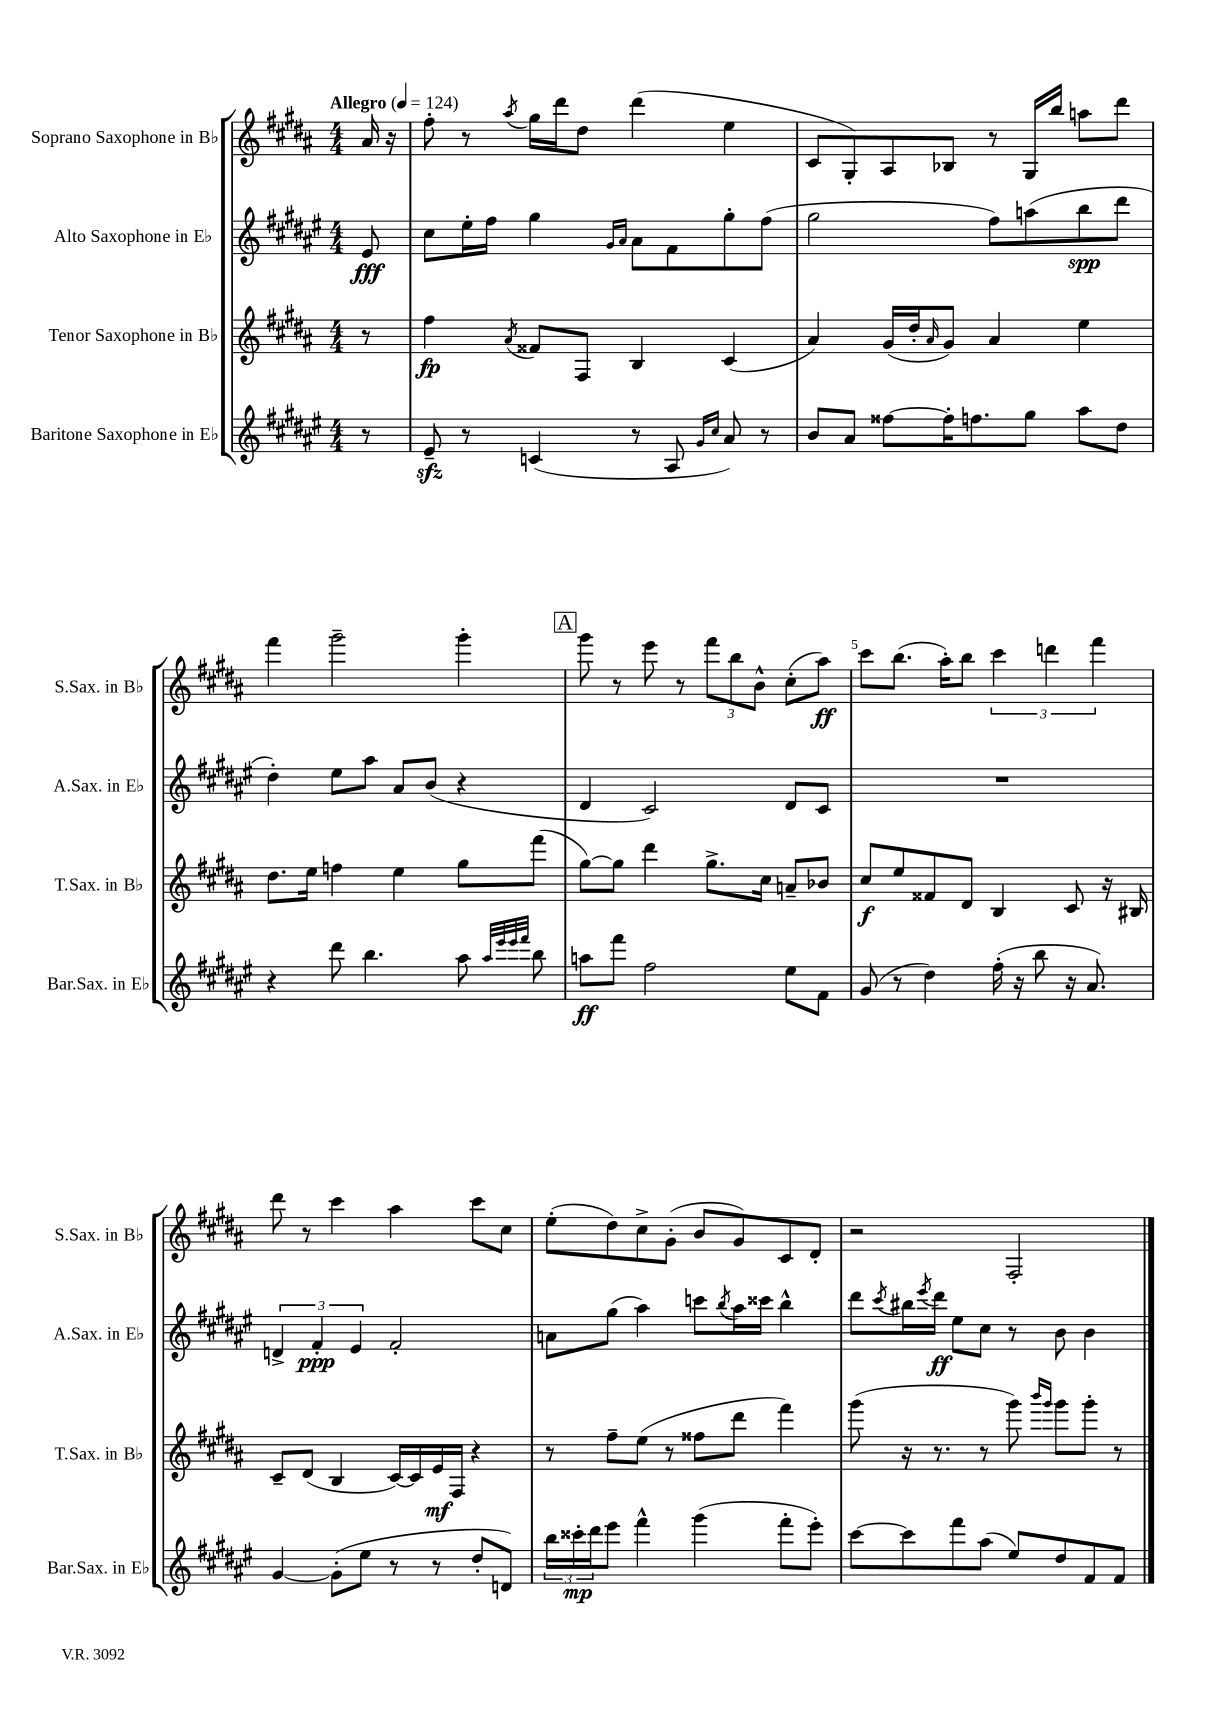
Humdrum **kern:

**kern	**kern	**kern	**kern
*staff4	*staff3	*staff2	*staff1
*clefG2	*clefG2	*clefG2	*clefG2
*k[f#c#g#d#a#e#]	*k[f#c#g#d#a#]	*k[f#c#g#d#a#e#]	*k[f#c#g#d#a#]
*M4/4	*M4/4	*M4/4	*M4/4
*MM124	*MM124	*MM124	*MM124
8r	8r	8e#	16a#
.	.	.	16r
=	=	=	=
8e#~	4ff#	8cc#	8ff#'
8r	.	16ee#'	8r
.	.	16ff#	.
.	8qa#	.	8qaa#
(4c	8f##	4gg#	16gg#
.	.	.	16ddd#
.	8F#	.	8dd#
.	.	16qqg#	.
.	.	16qqa#	.
8r	4B	8a#	(4ddd#
8A#	.	8f#	.
16qqg#	.	.	.
16qqcc#	.	.	.
8a#)	(4c#	8gg#'	4ee
8r	.	(8ff#	.
=	=	=	=
8b	4a#)	2gg#	8c#
8a#	.	.	8G#')
[8ff##	(16g#	.	8A#
.	16dd#'	.	.
.	16qqa#	.	.
16ff##']	8g#)	.	8B-
8.ff	.	.	.
.	4a#	8ff#)	8r
8gg#	.	(8aa	16G#
.	.	.	16bb
8aa#	4ee	8bb	8aa
8dd#	.	8ddd#	8ddd#
=	=	=	=
4r	8.dd#	4dd#')	4fff#
.	16ee	.	.
8ddd#	4ff	8ee#	2ggg#~
4.bb	.	8aa#	.
.	4ee	8a#	.
.	.	(8b	.
8aa#	8gg#	4r	4ggg#'
32qqaa#	.	.	.
32qqeee#	.	.	.
32qqeee#	.	.	.
32qqfff#	.	.	.
8bb	(8fff#	.	.
=	=	=	=
8aa	[8gg#)	4d#	8ggg#
8fff#	8gg#]	.	8r
2ff#	4ddd#	2c#)	8eee
.	.	.	8r
.	8.gg#^	.	12fff#
.	.	.	12bb
.	.	.	12b^^
.	16cc#	.	.
8ee#	8a~	8d#	(8cc#'
8f#	8b-	8c#	8aa#)
=	=	=	=
(8g#	8cc#	1r	8ccc#
8r	8ee	.	(8.bb
4dd#)	8f##	.	.
.	.	.	16aa#')
.	8d#	.	8bb
(16ff#'	4B	.	6ccc#
16r	.	.	.
8bb	.	.	.
.	.	.	6ddd
16r	8c#	.	.
8.a#)	.	.	.
.	.	.	6fff#
.	16r	.	.
.	16B#	.	.
=	=	=	=
[4g#	8c#~	6d^	8ddd#
.	(8d#	.	8r
.	.	6f#'	.
(8g#']	4B	.	4ccc#
.	.	6e#	.
8ee#	.	.	.
8r	[16c#)	2f#'	4aa#
.	16c#]	.	.
8r	16e	.	.
.	16F#	.	.
8dd#'	4r	.	8ccc#
8d)	.	.	8cc#
=	=	=	=
24bb	8r	8a	(8ee'
24ccc##'	.	.	.
24ddd#	.	.	.
8eee#	8ff#~	(8gg#	8dd#)
4fff#^^	(8ee	4aa#)	8cc#^
.	8r	.	(8g#'
(4ggg#	8ff##	8ccc	8b
.	.	8qbb	.
.	8ddd#	16aa#	8g#)
.	.	16ccc##	.
8fff#'	4fff#)	4bb^^	8c#
8eee#')	.	.	8d#'
=	=	=	=
[8ccc#	(8ggg#	8ddd#	2r
.	.	8qccc#	.
8ccc#]	16r	16bb#	.
.	.	8qeee#	.
.	8.r	16ddd#	.
8fff#	.	8ee#	.
(8aa#	8r	8cc#	.
8ee#)	8ggg#)	8r	2F#'
.	16qqbbb	.	.
.	16qqggg#	.	.
8dd#	8ggg#	8b	.
8f#	8ggg#'	4b	.
8f#	8r	.	.
==	==	==	==
*-	*-	*-	*-
